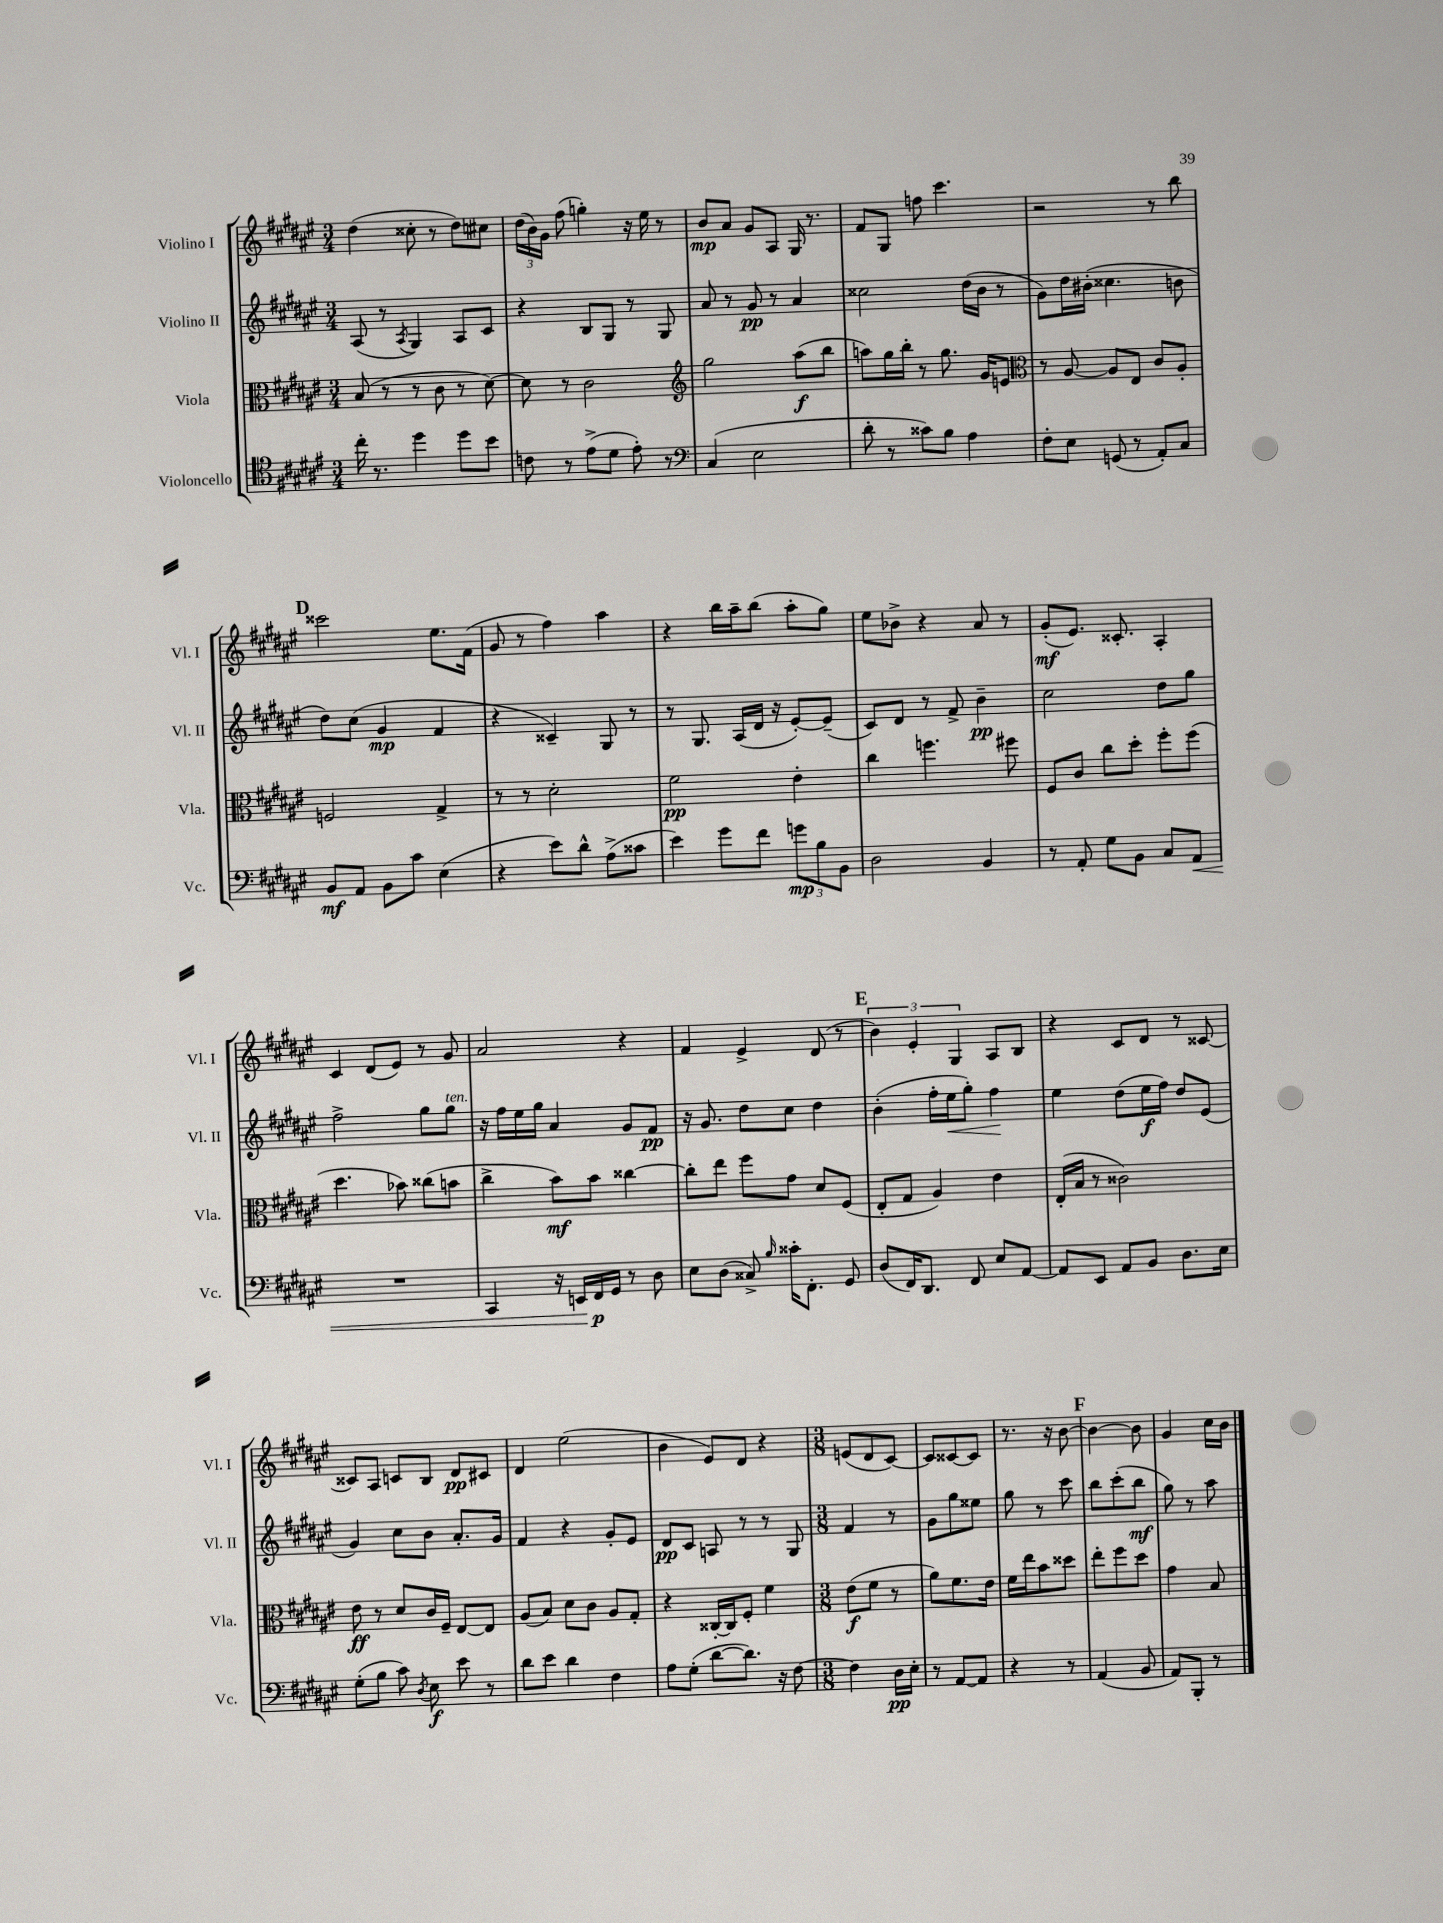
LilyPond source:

<<
\new StaffGroup <<
\new Staff = "s0" \with { instrumentName = "Violino I" shortInstrumentName = "Vl. I" } {
    \clef treble \key fis \major \numericTimeSignature \time 3/4
    \autoBeamOff dis''4( cisis''8-. r8 dis''8[) cis''8] |
    \tuplet 3/2 { dis''16[( b'16) gis'16] } fis''8( g''4-.) r16 eis''16 r8 |
    b'8[\mp ais'8] gis'8[ ais8] gis16 r8. |
    fis'8[ gis8] f''8 cis'''4. |
    r2 r8 b''8 |
    \mark \markup { \bold "D" } cisis'''2 eis''8.[ fis'16]( |
    gis'8 r8 fis''4) ais''4 |
    r4 b''16[ ais''16-- b''8]( ais''8[-. gis''8]) |
    eis''8[ bes'8]-> r4 ais'8 r8 |
    gis'8[-.\mf( eis'8.]) cisis'8.-. ais4-. |
    cis'4 dis'8[( eis'8]) r8 gis'8 |
    ais'2 r4 |
    fis'4 eis'4-> dis'8( r8 |
    \mark \markup { \bold "E" } \tuplet 3/2 { b'4) eis'4-. gis4 } ais8[ b8] |
    r4 cis'8[ dis'8] r8 cisis'8~ |
    cisis'8[ ais8] c'8[ b8] dis'8[\pp cis'8] |
    dis'4 eis''2( |
    b'4 eis'8[) dis'8] r4 |
    \numericTimeSignature \time 3/8 e'8[( dis'8 cis'8]~) |
    cis'8[ cisis'8~ cisis'8] |
    r8. r16 b'8~ |
    \mark \markup { \bold "F" } b'4~ b'8 |
    gis'4 cis''16[ b'16] \bar "|." |
}
\new Staff = "s1" \with { instrumentName = "Violino II" shortInstrumentName = "Vl. II" } {
    \clef treble \key fis \major \numericTimeSignature \time 3/4
    \autoBeamOff ais8( r8 \acciaccatura { ais8 } gis4) ais8[ cis'8] |
    r4 b8[ gis8] r8 gis8 |
    ais'8 r8 gis'8\pp r8 ais'4 |
    cisis''2 dis''16[( b'16] r8 |
    gis'8[) dis''16 bis'16]-.( cisis''4. b'8 |
    \mark \markup { \bold "D" } dis''8[) cis''8]( gis'4\mp fis'4 |
    r4 cisis'4--) gis8 r8 |
    r8 gis8. ais16[( dis'16] r16 eis'8[~-.) eis'8]--( |
    cis'8[) dis'8] r8 fis'8-> b'4--\pp |
    cis''2 dis''8[ gis''8] |
    fis''2-> gis''8[ gis''8]^\markup { \italic "ten." } |
    r16 fis''16[ eis''16 gis''16] ais'4 gis'8[ fis'8]\pp |
    r16 gis'8. dis''8[ cis''8] dis''4 |
    \mark \markup { \bold "E" } b'4-.( fis''16[-. eis''16\< gis''8]-.) fis''4\! |
    eis''4 dis''8[( eis''16\f fis''16]) dis''8[ eis'8]( |
    gis'4) cis''8[ b'8] ais'8.[-. gis'16] |
    fis'4 r4 gis'8[-. eis'8] |
    dis'8[\pp cis'8] a8 r8 r8 gis8 |
    \numericTimeSignature \time 3/8 fis'4 r8 |
    gis'8[ gis''8 eisis''8] |
    gis''8 r8 cis'''8 |
    \mark \markup { \bold "F" } b''8[ cis'''8-.( b''8]\mf |
    gis''8) r8 ais''8 \bar "|." |
}
\new Staff = "s2" \with { instrumentName = "Viola" shortInstrumentName = "Vla." } {
    \clef alto \key fis \major \numericTimeSignature \time 3/4
    \autoBeamOff b8( r8 r8 cis'8 r8 dis'8~) |
    dis'8 r8 cis'2 |
    \clef treble gis''2 ais''8[\f( b''8] |
    a''8[) gis''16 b''16]-. r8 gis''8. gis'16[ e'8] |
    \clef alto r8 ais8~ ais8[ eis8] cis'8[ ais8]-. |
    \mark \markup { \bold "D" } f2 gis4-> |
    r8 r8 dis'2-. |
    fis'2\pp eis'4-. |
    cis''4 f''4. fis''8 |
    fis8[ cis'8] cis''8[ dis''8]-. fis''8[-. fis''8]( |
    dis''4. bes'8) cisis''8[( b'8] |
    cis''4-> b'8[\mf) b'8] cisis''4~ |
    cisis''8[-. eis''8] fis''8[ gis'8] dis'8[ fis8]( |
    \mark \markup { \bold "E" } eis8[-. gis8] ais4) eis'4 |
    eis16[-.( b16] r8 cisis'2) |
    eis'8\ff r8 dis'8[ cis'16 fis16]-- eis8[~ eis8] |
    ais8[( b8]) dis'8[ cis'8] ais8[ gis8]-. |
    r4 cisis16[~-. cisis16 fis8]-. fis'4 |
    \numericTimeSignature \time 3/8 eis'8[\f( fis'8] r8 |
    ais'8[) fis'8. eis'16] |
    fis'16[ eis''16 b'8 disis''8] |
    \mark \markup { \bold "F" } eis''8[-. fis''8 dis''8] |
    gis'4 b8 \bar "|." |
}
\new Staff = "s3" \with { instrumentName = "Violoncello" shortInstrumentName = "Vc." } {
    \clef tenor \key fis \major \numericTimeSignature \time 3/4
    \autoBeamOff cis''16-. r8. dis''4 dis''8[ b'8] |
    c'8 r8 eis'8[->( dis'8] eis'8-.) r8 |
    \clef bass cis4( eis2 |
    dis'8-. r8 cisis'8[) b8] ais4 |
    fis8[-. eis8] g,8( r8 ais,8[-.) cis8] |
    \mark \markup { \bold "D" } b,8[\mf ais,8] b,8[ cis'8] eis4( |
    r4 eis'8[) dis'8]-^ ais8[->( cisis'8] |
    eis'4) gis'8[ fis'8] \tuplet 3/2 { g'8[\mp b8 b,8] } |
    dis2 b,4 |
    r8 ais,8-. gis8[ b,8] cis8[ ais,8]\< |
    R2. |
    cis,4 r16 e,16[ fis,16\p\! gis,16] r8 dis8 |
    eis8[ dis8]( cisis8->) \grace { b16 } cisis'16[-. fis,8.]-. gis,8 |
    \mark \markup { \bold "E" } dis8[( fis,16) dis,8.] fis,8 eis8[ ais,8]~ |
    ais,8[ eis,8] ais,8[ b,8] dis8.[ eis16] |
    gis8[-.( b8] cis'8) \acciaccatura { dis8 } eis8\f eis'8 r8 |
    dis'8[ eis'8] dis'4 fis4 |
    ais8[ gis8]-.( dis'8[~ dis'8.]) r16 fis8~ |
    \numericTimeSignature \time 3/8 fis4 dis16[\pp eis16]-. |
    r8 ais,8[~ ais,8] |
    r4 r8 |
    \mark \markup { \bold "F" } ais,4( b,8 |
    ais,8[) b,,8]-. r8 \bar "|." |
}
>>
>>
\layout { \context { \Score \remove "Bar_number_engraver" } }
